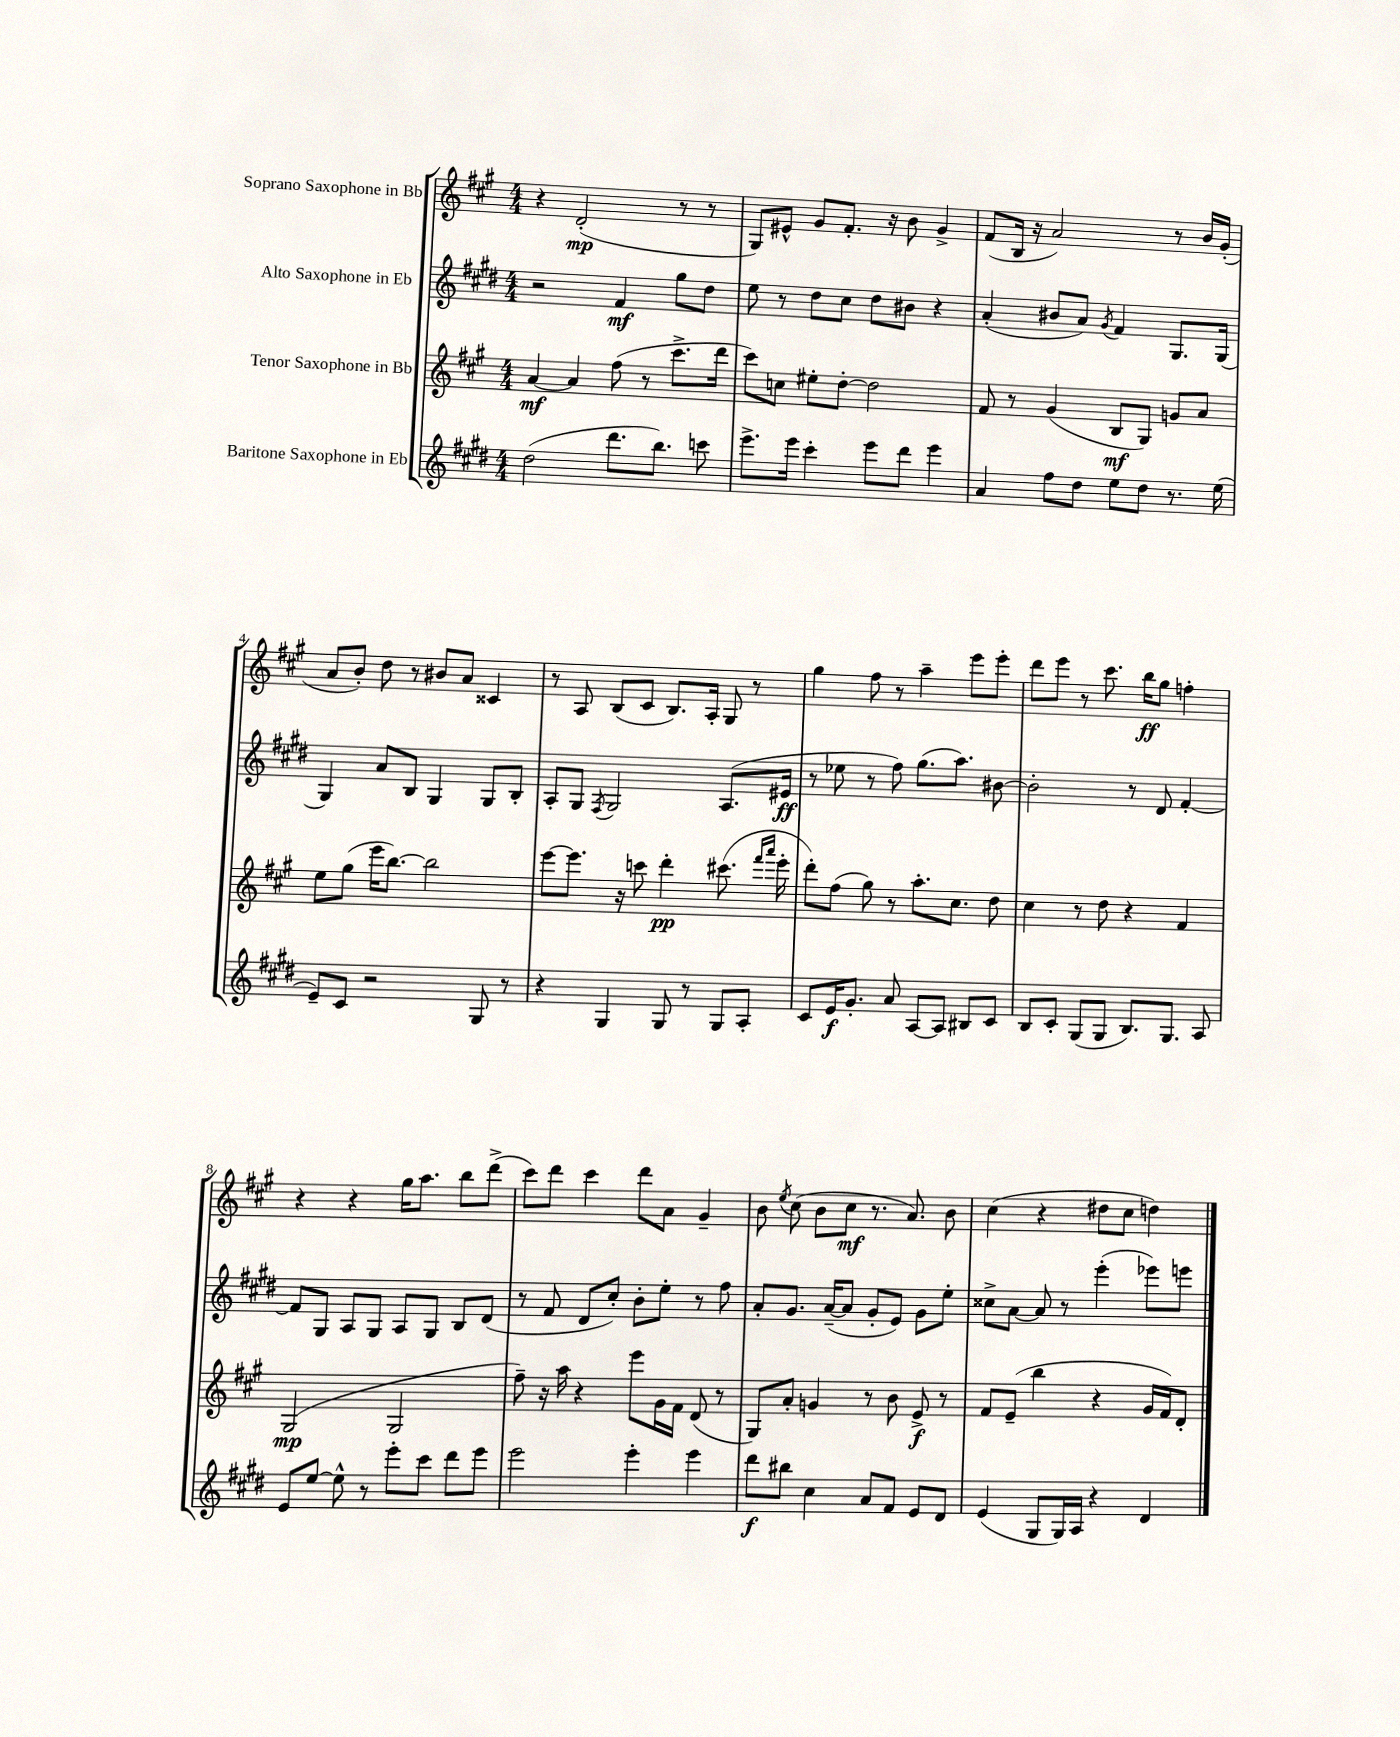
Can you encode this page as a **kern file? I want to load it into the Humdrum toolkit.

**kern	**kern	**kern	**kern
*staff4	*staff3	*staff2	*staff1
*clefG2	*clefG2	*clefG2	*clefG2
*k[f#c#g#d#]	*k[f#c#g#]	*k[f#c#g#d#]	*k[f#c#g#]
*M4/4	*M4/4	*M4/4	*M4/4
(2dd#\	[4a/	2r	4r
.	4a/]	.	(2d'/
8.ddd#\L	(8ff#\	4f#/	.
.	8r	.	.
8.bb\J)	.	.	.
.	8.ccc#^\L	8gg#\L	8r
8ccc\	.	8dd#\J	8r
.	16ddd\Jk	.	.
=	=	=	=
8.eee^\L	8ccc#\L)	8ee\	8G#/L)
.	8cc\J	8r	8e#^^/J
16eee\Jk	.	.	.
4ccc#'\	8ee#'\L	8dd#\L	8g#/L
.	[8dd'\J	8cc#\J	8.f#'/J
8eee\L	2dd\]	8dd#\L	.
.	.	.	16r
8ddd#\J	.	8b#\J	8b\
4eee\	.	4r	4g#^/
=	=	=	=
4a/	8f#/	(4a'/	(8f#/L
.	8r	.	16B/Jk
.	.	.	16r
8ff#\L	(4g#/	8b#/L	2a/)
8dd#\J	.	8a/J)	.
.	.	8qg#/	.
8ee\L	8B/L	4f#/	.
8dd#\J	8G#/J)	.	.
8.r	8g/L	8.G#/L	8r
.	8a/J	.	16b/LL
(16ee\	.	(16G#/Jk	(16g#'/JJ
=	=	=	=
8e~/L)	8ee\L	4G#/)	8a/L
8c#/J	(8gg#\J	.	8b'/J)
2r	16eee\LK	8a/L	8dd\
.	[8.bb\J)	.	.
.	.	8B/J	8r
.	2bb\]	4G#/	8b#/L
.	.	.	8a/J
8G#/	.	8G#/L	4c##/
8r	.	8B'/J	.
=	=	=	=
4r	[8eee\L	8A'/L	8r
.	8.eee\]J	8G#/J	8A/
.	.	8qF#/	.
4G#/	.	2G#/	(8B/L
.	16r	.	.
.	8ccc\	.	8c#/J
8G#/	4ddd'\	.	8.B/L)
8r	.	.	.
.	.	.	16A'/Jk
8G#/L	(8.ccc#\	(8.A/L	8G#/
8A'/J	.	.	8r
.	16qqfff#/LL	.	.
.	16qqaaa/JJ	.	.
.	16eee'\	16e#/Jk	.
=	=	=	=
8c#/L	8ddd'\L)	8r	4gg#\
16e/K	(8ff#\J	8ee-\	.
8.g#'/J	.	.	.
.	8gg#\)	8r	8ff#\
8a/	8r	8ff#\)	8r
[8A/L	8.aa'\L	(8.gg#\L	4aa~\
8A/]J	.	.	.
.	8.cc#\J	8.aa\J)	.
8B#/L	.	.	8eee\L
8c#/J	8dd\	[8b#\	8eee'\J
=	=	=	=
8B/L	4cc#\	2b#'\]	8ddd\L
8c#'/J	.	.	8eee\J
(8G#/L	8r	.	8r
8G#/J	8dd\	.	8.ccc#\
8.B/L)	4r	8r	.
.	.	.	16bb\LK
.	.	8d#/	8gg#\J
8.G#/J	.	.	.
.	4f#/	[4f#'/	4ff'\
8A/	.	.	.
=	=	=	=
8e/L	(2G#/	8f#/]L	4r
[8ee/J	.	8G#/J	.
8ee^^\]	.	8A/L	4r
8r	.	8G#/J	.
8eee'\L	2G#/	8A/L	16gg#\LK
.	.	.	8.aa\J
8ccc#\J	.	8G#/J	.
8ddd#\L	.	8B/L	8bb\L
8eee\J	.	(8d#/J	(8ddd^\J
=	=	=	=
2eee\	8ff#~\)	8r	8ccc#\L)
.	16r	8f#/	8ddd\J
.	16aa\	.	.
.	4r	8d#/L	4ccc#\
.	.	8cc#'/J)	.
4eee'\	8eee\L	8b'\L	8ddd\L
.	16g#\L	8ee'\J	8a\J
.	16f#\JJ	.	.
4eee\	(8d/	8r	4g#~/
.	8r	8ff#\	.
=	=	=	=
8ddd#\L	8G#/L)	8a'/L	8b\
.	.	.	8qee/
8bb#\J	8a'/J	8.g#/J	(8cc#\
4cc#\	4g/	.	8b\L
.	.	([16a~/LK	.
.	.	8a/]J	8cc#\J
8a/L	8r	8g#'/L	8.r
8f#/J	8b\	8e/J)	.
.	.	.	8.a/)
8e/L	8e^/	8g#\L	.
8d#/J	8r	8ee'\J	8b\
=	=	=	=
(4e/	8f#/L	8cc##^\L	(4cc#\
.	(8e~/J	[8a\J	.
8G#/L	4bb\	8a/]	4r
16G#/L)	.	8r	.
16A/JJ	.	.	.
4r	4r	(4eee'\	8dd#\L
.	.	.	8cc#\J
4d#/	16g#/LL	8eee-\L)	4dd\)
.	16f#/J)	.	.
.	8d'/J	8eee\J	.
==	==	==	==
*-	*-	*-	*-
